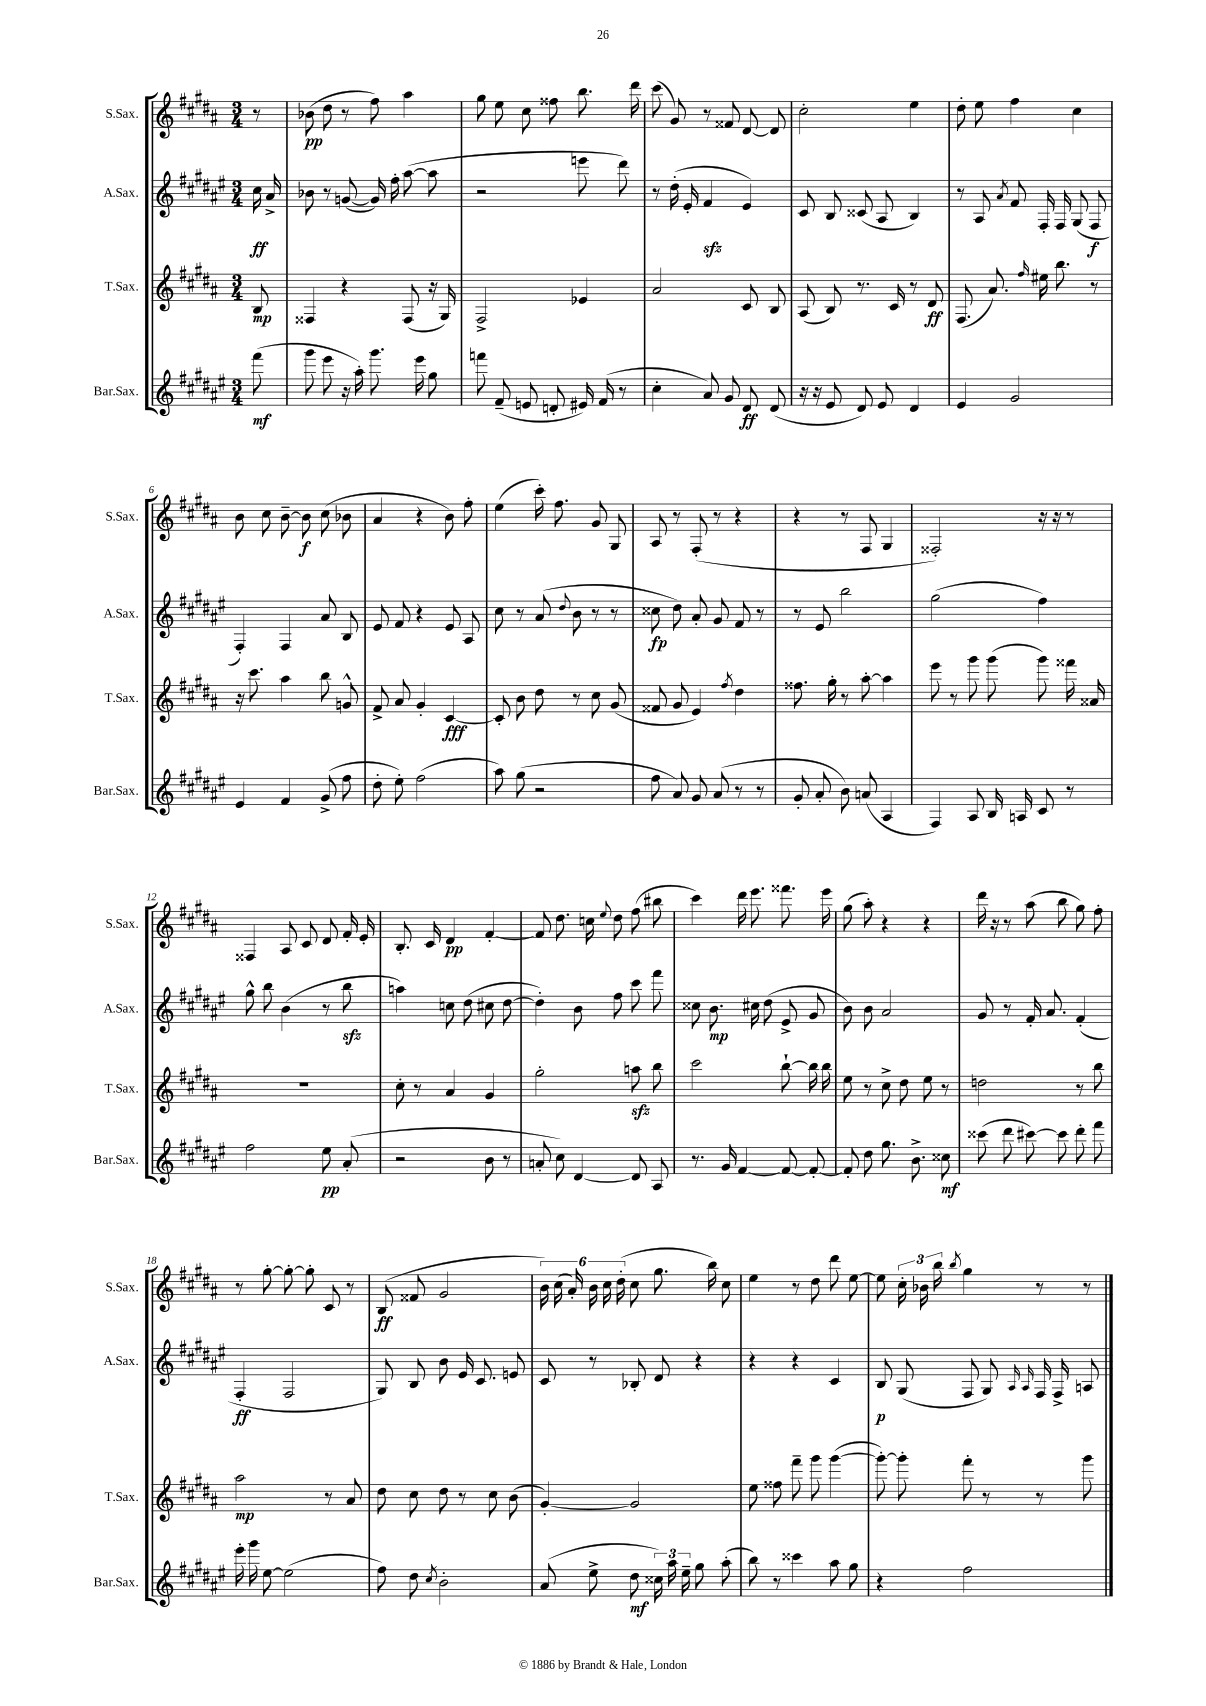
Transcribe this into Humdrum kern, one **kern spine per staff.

**kern	**kern	**kern	**kern
*staff4	*staff3	*staff2	*staff1
*clefG2	*clefG2	*clefG2	*clefG2
*k[f#c#g#d#a#e#]	*k[f#c#g#d#a#]	*k[f#c#g#d#a#e#]	*k[f#c#g#d#a#]
*M3/4	*M3/4	*M3/4	*M3/4
(8fff#\	8B/	16cc#\	8r
.	.	16a#^/	.
=	=	=	=
8ggg#\	4F##/	8b-\	(8b-\
8eee#\	.	8r	8dd#\
16r	4r	([8g/	8r
16aa#'\)	.	.	.
8.ggg#\	.	16g/])	8ff#\)
.	.	16ff#'\	.
.	(8F##/	([8aa#\	4aa#\
16eee#\	.	.	.
8gg#\	16r	8aa#\]	.
.	16G#/)	.	.
=	=	=	=
8fff\	2F#^/	2r	8gg#\
(8f#~/	.	.	8ee\
8e/	.	.	8cc#\
8d'/	.	.	8ff##\
16e#/)	4e-/	8eee\	8.bb\
(16f#/	.	.	.
8r	.	8ddd#\)	.
.	.	.	16ddd#\
=	=	=	=
4cc#'\	2a#/	8r	(8ccc#\
.	.	(16dd#'\	8g#/)
.	.	16e#'/	.
8a#/)	.	4f#/	8r
8g#/	.	.	8f##/
8d#/	8c#/	4e#/)	[8d#/
(8d#/	8B/	.	8d#/]
=	=	=	=
16r	(8A#/	8c#/	2cc#'\
16r	.	.	.
8e#/	8B/)	8B/	.
8d#/)	8.r	(8c##/	.
8e#/	.	8A#/	.
.	16c#/	.	.
4d#/	8r	4B/)	4ee\
.	8d#/	.	.
=	=	=	=
4e#/	(8.F#/	8r	8dd#'\
.	.	8A#/	8ee\
.	8.a#/)	.	.
.	.	8qa#/	.
2g#/	.	8f#/	4ff#\
.	16qqff#/	.	.
.	16ee#\	16F#'/	.
.	8.bb\	16F#/	.
.	.	(8G#/	4cc#\
.	8r	8F#/	.
=	=	=	=
4e#/	16r	4F#'/)	8b\
.	8.ccc#\	.	.
.	.	.	8cc#\
4f#/	4aa#\	4F#/	[8b~\
.	.	.	8b\]
(8g#^/	8bb\	8a#/	(8cc#\
8ff#\	8g^^/	8B/	8b-\
=	=	=	=
8dd#'\	8f#^/	8e#/	4a#/
8ee#'\)	8a#/	8f#/	.
(2ff#\	4g#'/	4r	4r
.	[4c#/	8e#/	8b\)
.	.	8A#/	8ff#'\
=	=	=	=
8aa#\)	8c#'/]	8cc#\	(4ee\
(8gg#\	8b\	8r	.
2r	8dd#\	(8a#/	16ccc#'\)
.	.	.	8.ff#\
.	.	8qqdd#/	.
.	8r	8b\	.
.	8cc#\	8r	8g#/
.	(8g#/	8r	8G#/
=	=	=	=
8ff#\	8f##/	8cc##\	8A#/
8a#/)	8g#/	8dd#\)	8r
8g#/	4e/)	8a#'/	(8F#'/
(8a#/	.	8g#/	8r
.	8qff#/	.	.
8r	4dd#\	8f#/	4r
8r	.	8r	.
=	=	=	=
8g#'/	8.ff##\	8r	4r
8a#'/	.	8e#/	.
.	16gg#'\	.	.
8b\)	8r	2bb\	8r
(8a/	[8aa#'\	.	8F#/
4A#/	4aa#\]	.	4G#/
=	=	=	=
4F#/)	8eee\	(2gg#\	2F##'/)
.	8r	.	.
8A#/	8ggg#\	.	.
16B/	(8ggg#\	.	.
16A/	.	.	.
8c#/	8ggg#\)	4ff#\)	16r
.	.	.	16r
8r	16fff##\	.	8r
.	16a##/	.	.
=	=	=	=
2ff#\	2.r	8gg#^^\	4F##/
.	.	8bb\	.
.	.	(4b\	8A#/
.	.	.	8c#/
8ee#\	.	8r	8d#/
(8a#'/	.	8bb\	16f#'/
.	.	.	16e'/
=	=	=	=
2r	8cc#'\	4aa\)	8.B'/
.	8r	.	.
.	.	.	16c#/
.	4a#/	8cc\	4d#/
.	.	(8dd#\	.
8b\	4g#/	8cc#\	[4f#'/
8r	.	[8dd#\	.
=	=	=	=
8a'/	2gg#'\	4dd#'\])	8f#/]
8cc#\)	.	.	8.dd#\
[4d#/	.	8b\	.
.	.	.	16cc\
.	.	.	8qqee/
.	.	8ff#\	8dd#\
8d#/]	8aa\	8ccc#\	(8ff#\
8A#/	8bb\	8fff#\	8bb#\
=	=	=	=
8.r	2ccc#\	8cc##\	4ccc#\)
.	.	8.b\	.
16g#/	.	.	.
[4f#/	.	.	16ddd#\
.	.	16cc#\	8.eee\
.	.	(8dd#\	.
8f#/_	[8bb`\	8e#^/	8.fff##\
8f#'/_	16bb\]	8g#/	.
.	16bb\	.	16eee\
=	=	=	=
8f#'/]	8ee\	8b\)	(8gg#\
8dd#\	8r	8b\	8aa#'\)
8.gg#\	8cc#^\	2a#/	4r
.	8dd#\	.	.
8.b^\	.	.	.
.	8ee\	.	4r
8cc##\	8r	.	.
=	=	=	=
(8ccc##\	2dd\	8g#/	16ddd#\
.	.	.	16r
8ddd#\	.	8r	8r
[8ccc#\)	.	16f#'/	(8aa#\
.	.	8.a#/	.
8ccc#\]	.	.	8bb\
8ddd#'\	8r	(4f#'/	8gg#\)
8fff#\	8bb\	.	8ff#'\
=	=	=	=
16eee#'\	2aa#\	4F#'/	8r
16ggg#\	.	.	.
[8ee#\	.	.	[8gg#'\
(2ee#\]	.	2F#/	8gg#'\_
.	.	.	8gg#'\]
.	8r	.	8c#/
.	8a#/	.	8r
=	=	=	=
8ff#\)	8dd#\	8G#/)	(8B/
8dd#\	8cc#\	8B/	8f##/
8qcc#/	.	.	.
2b'\	8dd#\	8b\	2g#/
.	8r	16e#/	.
.	.	8.c#/	.
.	8cc#\	.	.
.	(8b\	8e/	.
=	=	=	=
(8a#/	[4g#'/)	8c#/	24b\)
.	.	.	(24cc#\
.	.	.	24a#'/)
8ee#^\	.	8r	24b\
.	.	.	24cc#\
.	.	.	(24dd#'\
8dd#\	2g#/]	8B-'/	8cc#\
24cc##\)	.	8d#/	8.gg#\
24aa#\	.	.	.
24ee#~\	.	.	.
8gg#\	.	4r	.
.	.	.	16bb\)
(8aa#'\	.	.	8cc#\
=	=	=	=
8bb\)	8ee\	4r	4ee\
8r	8ff##\	.	.
4ccc##\	8fff#~\	4r	8r
.	8ggg#\	.	8dd#\
8aa#\	([4ggg#\	4c#/	8ddd#\
8gg#\	.	.	[8ee\
=	=	=	=
4r	8ggg#'\_)	8B/	8ee\]
.	8ggg#'\]	(8G#/	24cc#'\
.	.	.	24b-\
.	.	.	24bb\
.	.	.	8qbb/
2ff#\	8fff#'\	8F#/	4gg#\
.	8r	8G#/)	.
.	.	16qqA#/	.
.	.	16qqA#/	.
.	8r	16F#/	8r
.	.	16F#^/	.
.	8ggg#\	8A/	8r
==	==	==	==
*-	*-	*-	*-
